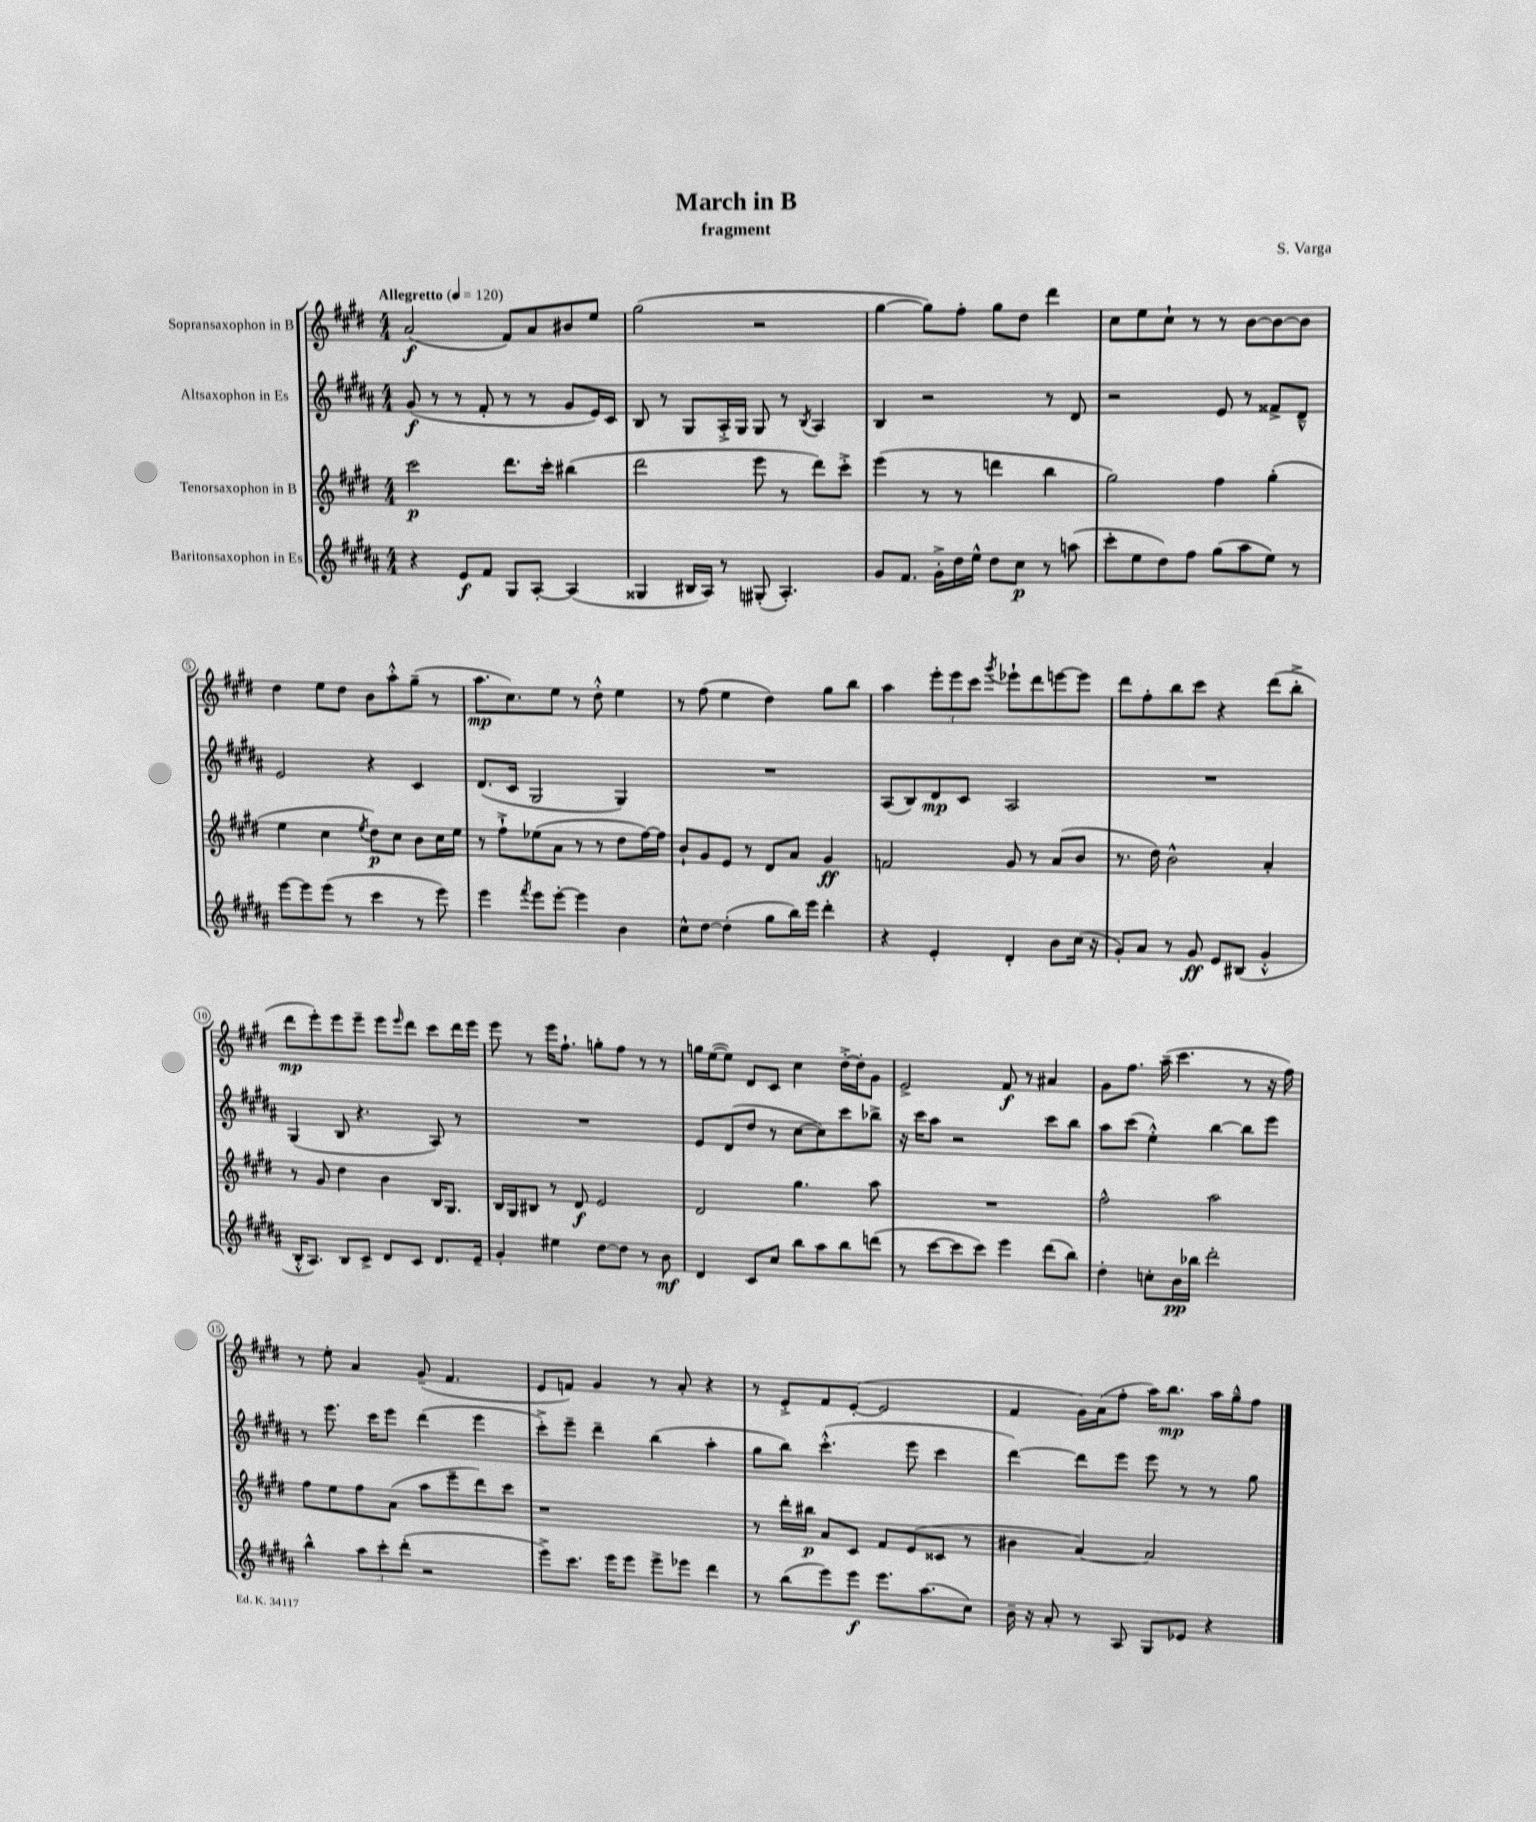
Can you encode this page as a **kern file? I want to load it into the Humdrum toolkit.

**kern	**dynam	**kern	**dynam	**kern	**dynam	**kern	**dynam
*part4	*part4	*part3	*part3	*part2	*part2	*part1	*part1
*staff4	*staff4	*staff3	*staff3	*staff2	*staff2	*staff1	*staff1
*I"Baritonsaxophon in Es	*	*I"Tenorsaxophon in B	*	*I"Altsaxophon in Es	*	*I"Sopransaxophon in B	*
*clefG2	*	*clefG2	*	*clefG2	*	*clefG2	*
*k[f#c#g#d#a#]	*	*k[f#c#g#d#]	*	*k[f#c#g#d#a#]	*	*k[f#c#g#d#]	*
*M4/4	*	*M4/4	*	*M4/4	*	*M4/4	*
*MM120	*	*MM120	*	*MM120	*	*MM120	*
=1	=1	=1	=1	=1	=1	=1	=1
!	!	!	!	!	!	!LO:TX:a:B:t=Allegretto	!
4r	.	2ccc#\	p	(8g#/	f	(2a/	f
.	.	.	.	8r	.	.	.
8e/L	f	.	.	8r	.	.	.
8f#/J	.	.	.	8f#'/	.	.	.
8G#/L	.	8.ddd#\L	.	8r	.	8f#/L)	.
[8A#'/J	.	.	.	8r	.	8a/	.
.	.	16ccc#'\Jk	.	.	.	.	.
(4A#/]	.	(4bb#X\	.	8g#/L	.	8b#X/	.
.	.	.	.	16e/L)	.	8ee/J	.
.	.	.	.	16c#/JJ	.	.	.
=2	=2	=2	=2	=2	=2	=2	=2
4G##X/	.	2ddd#\	.	8B/	.	(2gg#\	.
.	.	.	.	8r	.	.	.
16B#X/LL	.	.	.	8G#/L	.	.	.
16A#/JJ)	.	.	.	.	.	.	.
8r	.	.	.	16A#'^/L	.	.	.
.	.	.	.	16G#/JJ	.	.	.
(8G#X'/	.	8eee\	.	8G#/	.	2r	.
4.A#'/)	.	8r	.	8r	.	.	.
.	.	.	.	8qB/	.	.	.
.	.	8ddd#\L)	.	4A#/	.	.	.
.	.	8ccc#'^\J	.	.	.	.	.
=3	=3	=3	=3	=3	=3	=3	=3
8g#/L	.	(4eee\	.	4B/	.	[4gg#\	.
8.f#/J	.	.	.	.	.	.	.
.	.	8r	.	2r	.	8gg#\L])	.
16g#'^\LL	.	.	.	.	.	.	.
16dd#\	.	8r	.	.	.	8ff#'\J	.
16ee^^\JJ	.	.	.	.	.	.	.
8dd#\L	.	4dddn\	.	.	.	8gg#\L	.
8cc#\J	p	.	.	.	.	8dd#\J	.
8r	.	4bb\	.	8r	.	4ddd#\	.
(8aan\	.	.	.	8d#/	.	.	.
=4	=4	=4	=4	=4	=4	=4	=4
8ccc#'\L	.	2gg#\)	.	2r	.	8cc#\L	.
8ee\	.	.	.	.	.	8ee\	.
8dd#\)	.	.	.	.	.	8cc#`\J	.
8ff#\J	.	.	.	.	.	8r	.
(8gg#\L	.	4ff#\	.	8e/	.	8r	.
8aa#\	.	.	.	8r	.	[8b\L	.
8ee\J)	.	(4gg#'\	.	8f##X^/L	.	8b\_	.
8r	.	.	.	8d#~^^/J	.	8b\J]	.
!!LO:LB:g=z
=5	=5	=5	=5	=5	=5	=5	=5
[8eee\L	.	4ee\	.	2e/	.	4dd#\	.
8eee\]	.	.	.	.	.	.	.
(8eee\J	.	4cc#\	.	.	.	8ee\L	.
8r	.	.	.	.	.	8dd#\J	.
.	.	8qee/	.	.	.	.	.
4ccc#\	.	8dd#\L)	p	4r	.	8b\L	.
.	.	8cc#\J	.	.	.	8aa'^^\	.
8r	.	8b\L	.	4c#/	.	(8gg#~\J	.
8eee\)	.	16cc#\L	.	.	.	8r	.
.	.	16ee\JJ	.	.	.	.	.
=6	=6	=6	=6	=6	=6	=6	=6
4eee\	.	8r	.	(8.d#/L	.	8.aa\L	mp
.	.	8ff#`^\L	.	.	.	.	.
.	.	.	.	16c#/Jk	.	8.cc#\)	.
8qfff#/	.	.	.	.	.	.	.
8eee\L	.	(8ee-X\	.	2G#/	.	.	.
[8eee'\J	.	8a\J	.	.	.	8ee\J	.
4eee\]	.	8r	.	.	.	8r	.
.	.	8r	.	.	.	8dd#'^^\	.
4b\	.	8dd#\L	.	4G#/)	.	4ee\	.
.	.	[16ff#\L)	.	.	.	.	.
.	.	16ff#\JJ]	.	.	.	.	.
=7	=7	=7	=7	=7	=7	=7	=7
8cc#^^\L	.	8b`/L	.	1r	.	8r	.
[8dd#\J	.	8g#/	.	.	.	(8ff#\	.
(4dd#'\]	.	8e/J	.	.	.	4ee\	.
.	.	8r	.	.	.	.	.
8gg#\L	.	8d#/L	.	.	.	4dd#\)	.
16bb\L)	.	8a/J	.	.	.	.	.
16eee\JJ	.	.	.	.	.	.	.
4ddd#'\	.	4g#/	ff	.	.	8gg#\L	.
.	.	.	.	.	.	8bb\J	.
=8	=8	=8	=8	=8	=8	=8	=8
4r	.	2fn/	.	(8A#/L	.	4aa\	.
.	.	.	.	8B/)	.	.	.
4e'/	.	.	.	8d#/	mp	12eee'\L	.
.	.	.	.	.	.	12eee\	.
.	.	.	.	8c#/J	.	.	.
.	.	.	.	.	.	12ccc#\J	.
.	.	.	.	.	.	8qggg#/	.
4d#'/	.	8g#/	.	2A#/	.	8eee-X`\L	.
.	.	8r	.	.	.	8ddd#\	.
8b\L	.	(8a/L	.	.	.	[8eeen\	.
(16cc#\Jk	.	8b/J	.	.	.	8eee\J]	.
16r	.	.	.	.	.	.	.
=9	=9	=9	=9	=9	=9	=9	=9
8g#'/L)	.	8.r	.	1r	.	8ddd#\L	.
8a#/J	.	.	.	.	.	8ff#'\	.
.	.	16dd#\)	.	.	.	.	.
8r	.	2b^^\	.	.	.	8bb\	.
8g#/	ff	.	.	.	.	8ccc#\J	.
8e/L	.	.	.	.	.	4r	.
(8B#X/J	.	.	.	.	.	.	.
4g#'^^/	.	4a'/	.	.	.	(8ddd#\L	.
.	.	.	.	.	.	8bb'^\J	.
!!LO:LB:g=z
=10	=10	=10	=10	=10	=10	=10	=10
16B'^^/KL	.	8r	.	(4G#/	.	8ddd#\L	mp
8.A#/J)	.	.	.	.	.	.	.
.	.	8g#/	.	.	.	8eee'\)	.
8B/L	.	4dd#\	.	8B/	.	8eee\	.
8c#^/J	.	.	.	4.r	.	8eee~\J	.
8d#/L	.	4b\	.	.	.	8eee\L	.
.	.	.	.	.	.	16qqeee/	.
8c#/J	.	.	.	.	.	8ddd#\J	.
8.d#/L	.	16B/KL	.	8A#/)	.	8ccc#\L	.
.	.	8.G#/J	.	.	.	.	.
.	.	.	.	8r	.	16ddd#\L	.
16e~/Jk	.	.	.	.	.	16eee\JJ	.
=11	=11	=11	=11	=11	=11	=11	=11
4g#'/	.	16B/LL	.	1r	.	8eee\	.
.	.	16G#/J	.	.	.	.	.
.	.	8B#X/J	.	.	.	8r	.
4ee#X\	.	8r	.	.	.	16eee\KL	.
.	.	.	.	.	.	8.ff#`\J	.
.	.	8d#/	f	.	.	.	.
[8dd#\L	.	2e/	.	.	.	8ggn'\L	.
8dd#\J]	.	.	.	.	.	8ff#\J	.
8r	.	.	.	.	.	8r	.
8b\	mf	.	.	.	.	8r	.
=12	=12	=12	=12	=12	=12	=12	=12
4d#/	.	2d#/	.	8e/L	.	16ggn\LL	.
.	.	.	.	.	.	([16ee\J	.
.	.	.	.	(8d#/	.	8ee\J])	.
8c#/L	.	.	.	8dd#/J	.	8d#/L	.
8cc#/J	.	.	.	8r	.	8c#/J	.
8bb\L	.	4.gg#\	.	[8cc#\L	.	4cc#\	.
8aa#\	.	.	.	8cc#\])	.	.	.
8bb\	.	.	.	8ccc#\	.	[16dd#'^\LL	.
.	.	.	.	.	.	16dd#'\J]	.
(8dddn\J	.	8aa\	.	8bb-X^\J	.	8g#\J	.
=13	=13	=13	=13	=13	=13	=13	=13
8r	.	1r	.	16r	.	2e^/	.
.	.	.	.	16ccc#\KL	.	.	.
[8ccc#\L	.	.	.	8aa#\J	.	.	.
8ccc#\]	.	.	.	2r	.	.	.
8ccc#\J)	.	.	.	.	.	.	.
4eee\	.	.	.	.	.	8f#/	f
.	.	.	.	.	.	8r	.
(8ddd#\L	.	.	.	8ccc#\L	.	4a#X/	.
8bb\J)	.	.	.	8bb\J	.	.	.
=14	=14	=14	=14	=14	=14	=14	=14
4dd#'\	.	2ff#^^\	.	8aa#\L	.	8g#\L	.
.	.	.	.	(8ccc#\J	.	8.ff#\J	.
8ccn'\L	.	.	.	4ee'^^\)	.	.	.
.	.	.	.	.	.	(16aa~\	.
16b\L	pp	.	.	.	.	4.ccc#\	.
16bb-X\JJ	.	.	.	.	.	.	.
2ddd#'\	.	2aa\	.	[4bb\	.	.	.
.	.	.	.	8bb\L]	.	8r	.
.	.	.	.	8eee\J	.	16r	.
.	.	.	.	.	.	16ff#\)	.
!!LO:LB:g=z
=15	=15	=15	=15	=15	=15	=15	=15
4bb^^\	.	8ff#\L	.	8r	.	8r	.
.	.	8ee\	.	8.eee\	.	8ee'\	.
12aa#\L	.	8ff#\	.	.	.	4a/	.
.	.	.	.	16ccc#\KL	.	.	.
12ccc#'\	.	.	.	.	.	.	.
.	.	(8a\J	.	8eee\J	.	.	.
(12ddd#'\J	.	.	.	.	.	.	.
2r	.	8aa\L	.	(4ddd#\	.	(8g#~/	.
.	.	8eee~\	.	.	.	4.f#/	.
.	.	8ddd#\)	.	4eee\	.	.	.
.	.	8ccc#\J	.	.	.	.	.
=16	=16	=16	=16	=16	=16	=16	=16
8eee^\L)	.	1r	.	8ccc#'^\L)	.	8e/L	.
8.ccc#\J	.	.	.	8eee~\J	.	8fn/J)	.
.	.	.	.	4ddd#~\	.	4g#/	.
16eee\KL	.	.	.	.	.	.	.
8eee\J	.	.	.	.	.	.	.
8eee^\L	.	.	.	(4bb\	.	8r	.
8eee-X\J	.	.	.	.	.	8a'/	.
4ddd#\	.	.	.	4aa#'\	.	4r	.
=17	=17	=17	=17	=17	=17	=17	=17
8r	.	8r	.	8gg#\L	.	8r	.
(8bb\L	.	16ddd#'\LL	.	8bb\J)	.	8e'^/L	.
.	.	16bb#X\JJ	p	.	.	.	.
8eee\)	.	8a/L	.	(4.ccc#'^^\	.	8f#/	.
8eee\J	f	8c#/J	.	.	.	([8e'/J	.
8.eee\L	.	8f#/L	.	.	.	2e/]	.
.	.	(8e/	.	8eee\	.	.	.
(8.aa#\	.	.	.	.	.	.	.
.	.	8c##X/J	.	4ccc#\	.	.	.
8cc#\J)	.	8r	.	.	.	.	.
=18	=18	=18	=18	=18	=18	=18	=18
16b~\	.	4b#X\	.	[4ddd#\)	.	4f#/	.
16r	.	.	.	.	.	.	.
8a#'/	.	.	.	.	.	.	.
8r	.	[4a/)	.	8ddd#\L]	.	16g#\LL)	.
.	.	.	.	.	.	(16a\J	.
8A#/	.	.	.	8eee\J	.	8ff#'\J	.
8G#/L	.	2a/]	.	8eee\	.	16aa\KL)	.
.	.	.	.	.	.	8.bb\J	mp
8e-X/J	.	.	.	8r	.	.	.
4r	.	.	.	8r	.	16aa\LL	.
.	.	.	.	.	.	16gg#~^^\J	.
.	.	.	.	8gg#\	.	8ff#\J	.
==	==	==	==	==	==	==	==
*-	*-	*-	*-	*-	*-	*-	*-
